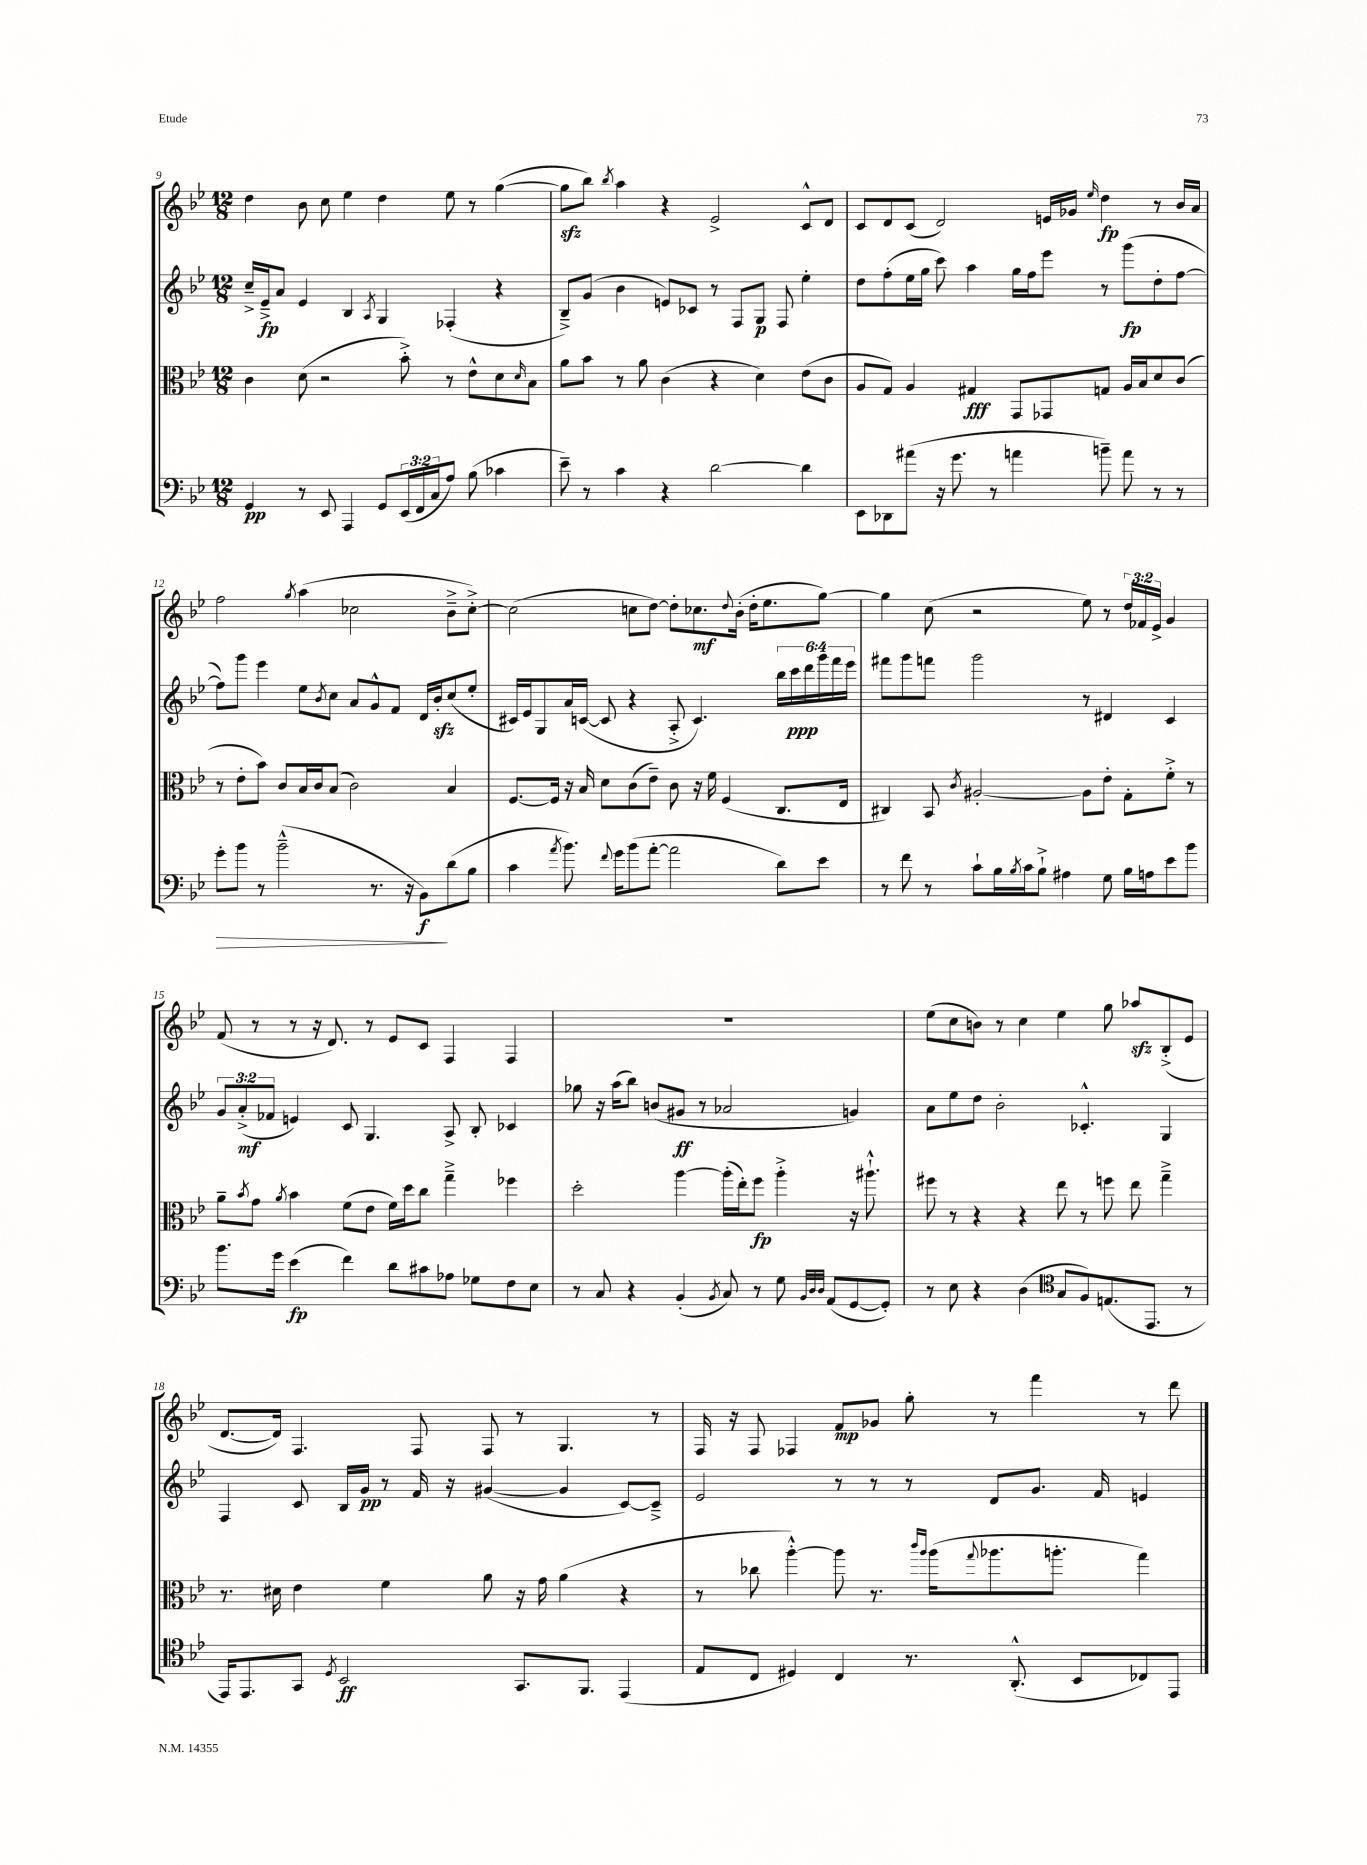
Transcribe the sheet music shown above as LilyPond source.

<<
\new StaffGroup <<
\new Staff = "s0" {
    \clef treble \key bes \major \numericTimeSignature \time 12/8 \override Staff.TupletNumber.text = #tuplet-number::calc-fraction-text
    d''4 bes'8 c''8 ees''4 d''4 ees''8 r8 g''4~( |
    g''8\sfz bes''8) \acciaccatura { bes''8 } a''4 r4 ees'2-> c'8-^ d'8 |
    c'8 d'8 c'8( d'2) e'16 ges'16 \grace { ees''16 } d''4\fp r8 bes'16 a'16 |
    f''2 \acciaccatura { g''8 } a''4( ces''2 bes'8---> ces''8~-.->) |
    ces''2( c''8 d''8~) d''8-. ces''8.\mf \appoggiatura { d''8 } bes'16-.( d''16-. ees''8. g''8~) |
    g''4 c''8( r2 ees''8) r8 \tuplet 3/2 { d''16 fes'16 ees'16-> } g'4 |
    f'8( r8 r8 r16 d'8.) r8 ees'8 c'8 f4 f4 |
    R1. |
    ees''8( c''8 b'8) r8 c''4 ees''4 g''8 aes''8\sfz bes8-.->( ees'8 |
    d'8.~ d'16) f4. f8 f8 r8 g4. r8 |
    f16 r16 f8 fes4 f'8\mp ges'8 g''8-. r8 f'''4 r8 d'''8 \bar "|." |
}
\new Staff = "s1" {
    \clef treble \key bes \major \numericTimeSignature \time 12/8 \override Staff.TupletNumber.text = #tuplet-number::calc-fraction-text
    c''16---> ees'16--->\fp a'8 ees'4 bes4 \acciaccatura { a8 } g4 fes4-.( r4 |
    bes8--->) g'8( bes'4 e'8) ces'8 r8 f8 g8\p f8 ees''4-. |
    d''8 f''8-.( ees''16 g''16 c'''8) a''4 g''16 f''16 ees'''8 r8 g'''8\fp( d''8-. f''8~ |
    f''8) g'''8 ees'''4 ees''8 \acciaccatura { bes'8 } c''8 a'8 g'8-^ f'8 d'16 bes'16-.\sfz c''8( ees''8-. |
    cis'16) ees'16 g8 a'16 c'16~( c'8 r4 a8-.-> c'4.) \tuplet 6/4 { bes''16 c'''16\ppp d'''16 g'''16 f'''16 ees'''16 } |
    fis'''8 g'''8 f'''8 g'''2 r8 dis'4 c'4 |
    \tuplet 3/2 { g'8 a'8-.->\mf( fes'8 } e'4) c'8 g4. a8-> bes8-. ces'4 |
    ges''8 r16 a''16( bes''8) b'8( gis'8\ff r8 aes'2 g'4) |
    a'8 ees''8 d''8 bes'2-. ces'4.-.-^ g4 |
    f4 c'8 bes16 g'16\pp r8 f'16 r16 gis'4~( gis'4 c'8~) c'8---> |
    ees'2 r8 r8 r8 d'8 g'8. f'16 e'4 \bar "|." |
}
\new Staff = "s2" {
    \clef alto \key bes \major \numericTimeSignature \time 12/8
    c'4 d'8( r2 bes'8-.->) r8 ees'8-^ d'8 \grace { d'16 } bes8 |
    a'8 bes'8 r8 a'8 c'4( r4 d'4) ees'8( c'8 |
    a8 g8) a4 gis4\fff g,8 ges,8 g8 a16 bes16 d'8 c'8( |
    r8 ees'8-. bes'8) c'8 bes16 c'16 bes8( c'2) bes4 |
    f8.~ f16 r16 bes16 d'8 c'8( ees'8--) c'8 r16 f'16 f4( c8. ees16 |
    cis4) bes,8 \acciaccatura { c'8 } ais2~-. ais8 ees'8-. g8-. f'8-.-> r8 |
    a'8-- \acciaccatura { bes'8 } g'8 \acciaccatura { a'8 } bes'4 f'8( ees'8 f'16) d''16 c''8 g''4---> fes''4 |
    d''2-. a''4~ a''16-.( ees''16-.) f''8\fp a''4-.-> r16 ais''8.-!-^ |
    fis''8 r8 r4 r4 ees''8 r8 f''8 ees''8 g''4---> |
    r8. dis'16 ees'4 f'4 a'8 r16 g'16 a'4( r4 |
    r8 ces''8 a''4~-.-^) a''8 r8. \grace { c'''16 a''16 } a''16( \appoggiatura { g''8 } aes''8. a''8.-. g''4) \bar "|." |
}
\new Staff = "s3" {
    \clef bass \key bes \major \numericTimeSignature \time 12/8 \override Staff.TupletNumber.text = #tuplet-number::calc-fraction-text
    g,4\pp r8 ees,8 a,,4 g,8 \tuplet 3/2 { ees,16( f,16 c16 } a8) bes8( ces'4 |
    ees'8--) r8 c'4 r4 d'2~ d'4 |
    ees,8 des,8 ais'8( r16 g'8. r8 a'4 b'8--) a'8 r8 r8 |
    g'8-.\> bes'8 r8 bes'2---^( r8. r16 bes,8\f\!) d'8( bes8 |
    c'4 \acciaccatura { a'8 } bes'8.) \appoggiatura { f'8 } g'16 bes'8( a'8~-. a'2 d'8) ees'8 |
    r8 f'8 r8 c'8-! bes16 \acciaccatura { bes8 } c'16 bes8-!-> ais4 g8 bes16 a16 ees'8 bes'8 |
    bes'8. g'16 ees'4\fp( f'4) d'8 cis'8 aes8 ges8 f8 ees8 |
    r8 c8 r4 bes,4-.( \acciaccatura { bes,8 } c8) r8 g8 \grace { bes,32 d32 d32 } a,8( g,8~ g,8-.) |
    r8 ees8 r4 d4( \clef tenor g8 f8) e8.( ees,8. r8 |
    ees,16) ees,8. g,8 \acciaccatura { d8 } bes,2\ff g,8. f,8. ees,4( |
    ees8 c8 dis4) c4 r8. a,8.-.-^( bes,8 ces8) ees,8 \bar "|." |
}
>>
>>
\layout { \context { \Score currentBarNumber = #9 } }
